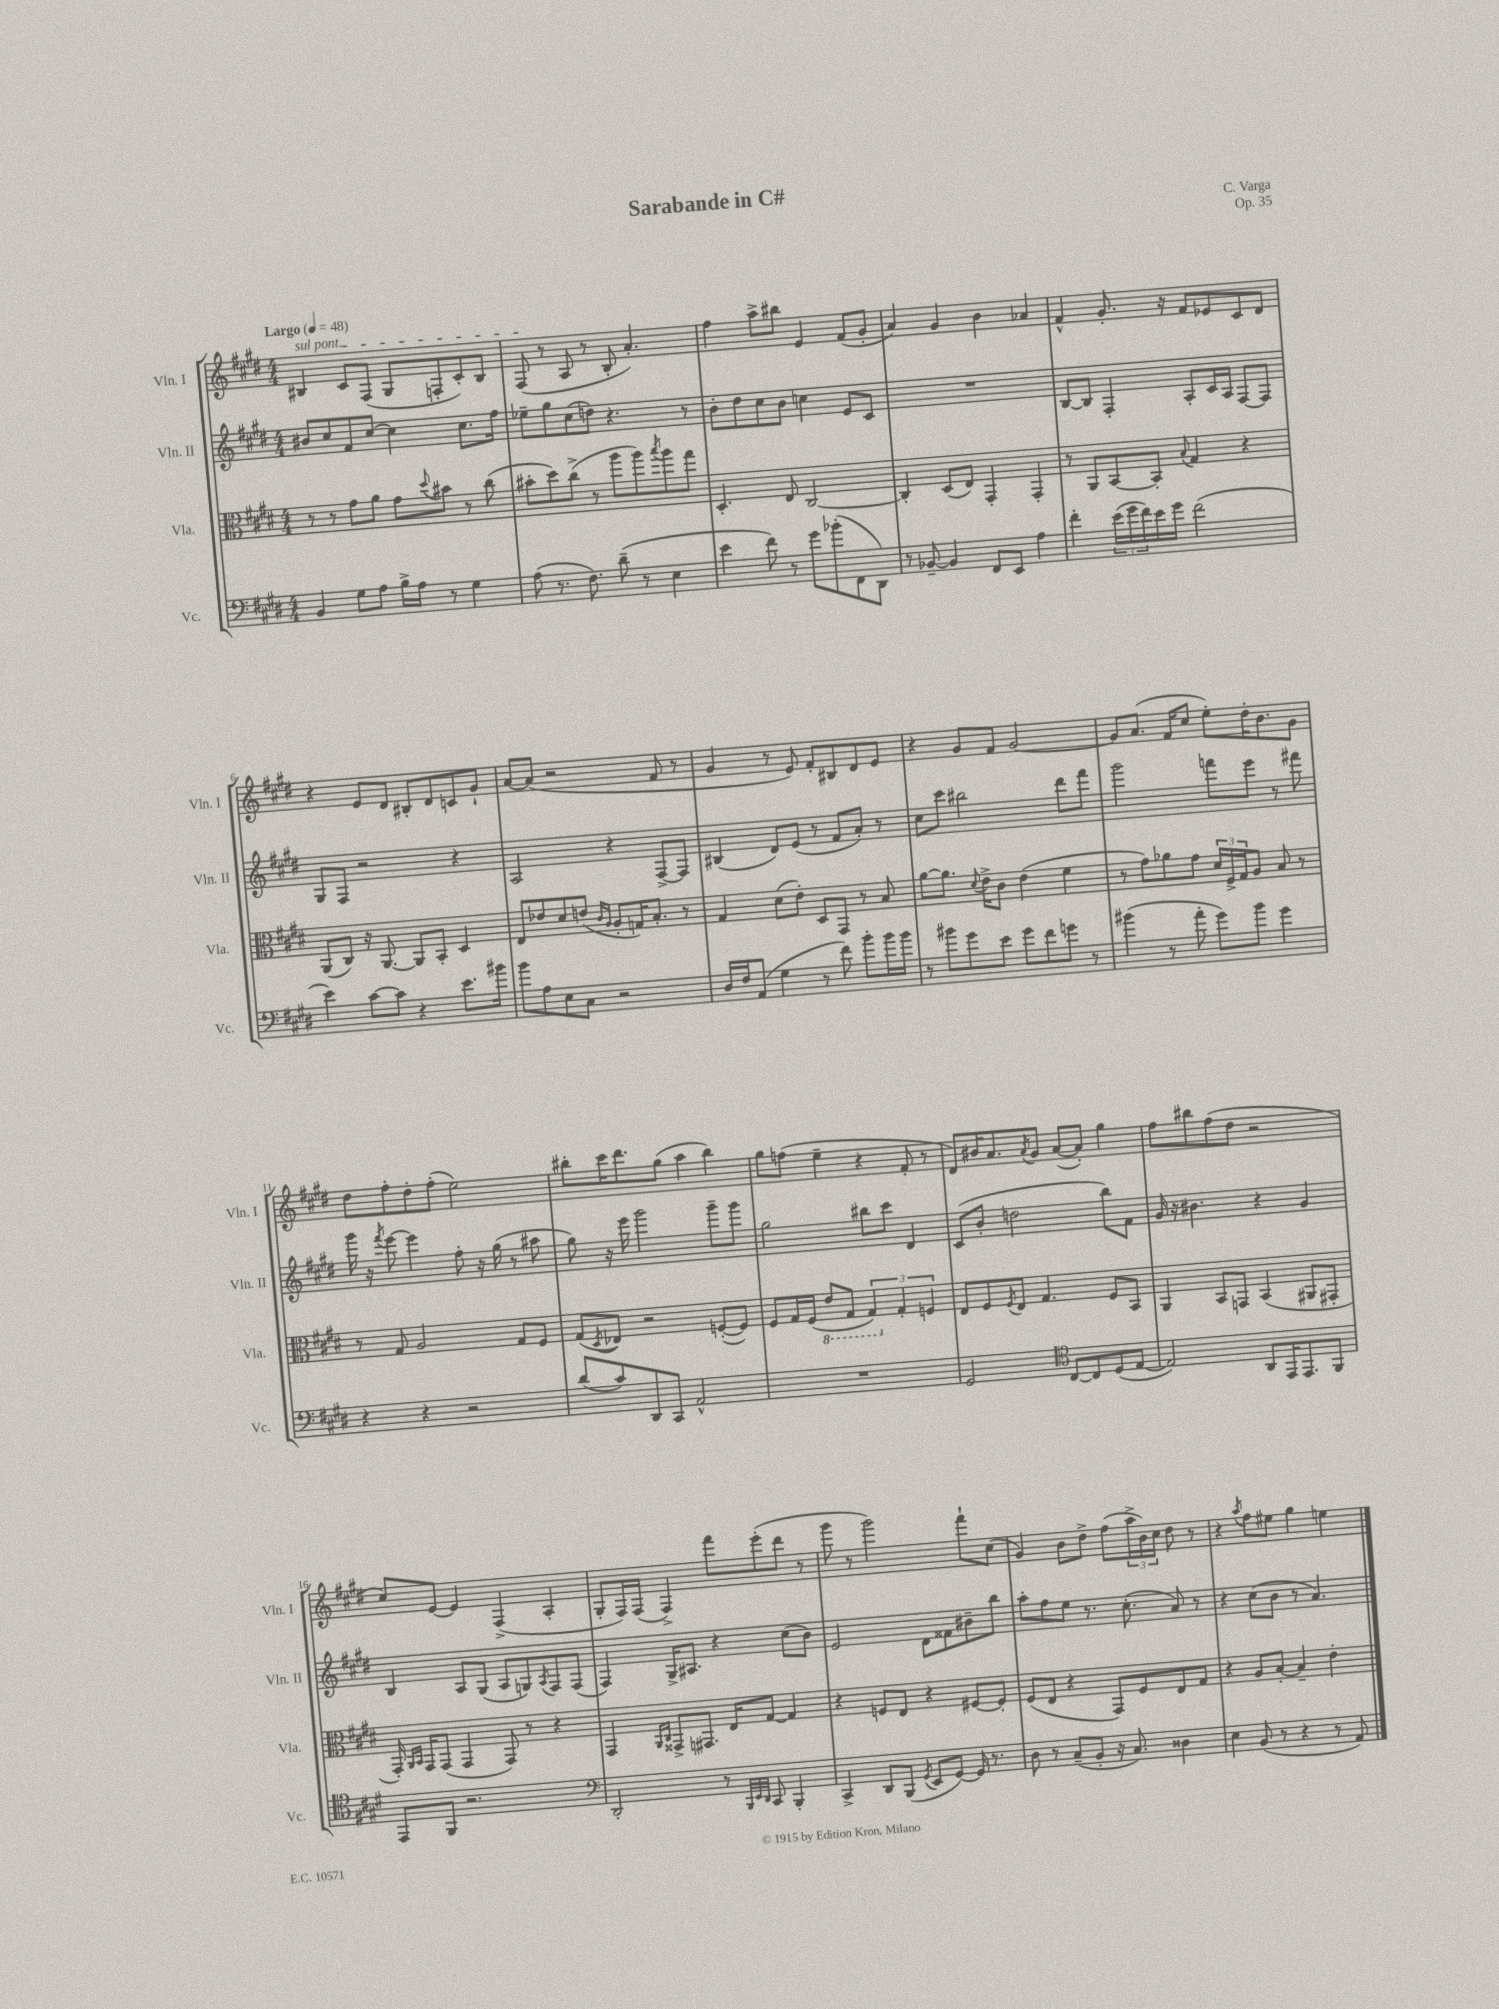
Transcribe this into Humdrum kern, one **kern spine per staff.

**kern	**kern	**kern	**kern
*part4	*part3	*part2	*part1
*staff4	*staff3	*staff2	*staff1
*I"Vc.	*I"Vla.	*I"Vln. II	*I"Vln. I
*I'Vc.	*I'Vla.	*I'Vln. II	*I'Vln. I
*clefF4	*clefC3	*clefG2	*clefG2
*k[f#c#g#d#]	*k[f#c#g#d#]	*k[f#c#g#d#]	*k[f#c#g#d#]
*M4/4	*M4/4	*M4/4	*M4/4
*MM48	*MM48	*MM48	*MM48
=1	=1	=1	=1
!	!	!	!LO:TX:a:B:t=Largo
!	!	!	!LO:TX:a:i:t=sul pont.
4BB/	8r	8b#X/L	4B#X/
.	8r	8cc#/	.
8G#\L	8g#\L	8f#/	8c#/L
8A\J	8a\J	[8cc#/J	(8F#/J
16B^\LL	8g#\L	4cc#\]	8G#/L
16A\JJ	.	.	.
.	8qqdd#/	.	.
8r	8b#X\J	.	8Fn'/
4G#\	8r	8.cc#\L	8c#'/)
.	(8cc#\	.	8B#/J
.	.	16ff#\Jk	.
=2	=2	=2	=2
(8A\	8b#X'\L	8ee-X~\L	(8F#/
8.r	8dd#\)	8gg#\	8r
.	(8cc#^\J	(8cc#\	8A/
8.F#\)	.	.	.
.	8r	8ddn\J)	8r
(8d#~\	8aa\L	4.r	8B'/
8r	8aa\)	.	4.a'/)
.	8qbb/	.	.
4E\	8aa\	.	.
.	8gg#\J	8r	.
=3	=3	=3	=3
4e\	4.D#'/	8b'\L	4ff#\
.	.	8dd#\	.
8f#\)	.	8cc#\	8aa^\L
8r	8E/	8b\J	8bb#X\J
8g#\L	[2C#/	4ccn\	4e/
(8b-X'\	.	.	.
8FF#\	.	8e/L	(8f#/L
8DD#\J)	.	8c#/J	8g#'/J
=4	=4	=4	=4
8r	4C#'/]	1r	4a/)
[8BB-X~/	.	.	.
4BB-/]	(8D#/L	.	4g#/
.	8E/J)	.	.
8FF#/L	4GG#'/	.	4b\
8EE/J	.	.	.
4A\	4GG#'/	.	4a-X/
=5	=5	=5	=5
4f#'\	8r	[8B/L	4f#^^/
.	8AA/L	8B/J]	.
(24e\LL	[8BB/	4F#'/	8.g#'/
24g#\	.	.	.
24f#\)	.	.	.
16e\	8BB'/J]	.	.
16g#\JJ	.	.	16r
.	8qqB/	.	.
(2f#\	4G#/	8A'/L	8f#/L
.	.	16c#/L	8e-X/
.	.	16A/JJ	.
.	4r	[8F#/L	8c#/
.	.	8F#/J]	8d#/J
!!LO:LB:g=z
=6	=6	=6	=6
4e\)	(8AA/L	8G#/L	4r
.	8C#/J)	8F#/J	.
[8c#\L	16r	2r	8e/L
.	[8.AA/	.	.
8c#\J]	.	.	8d#/J
4r	8AA/L]	.	8B#X'/L
.	8BB'/J	.	8d#/
8.e\L	4D#/	4r	8cn/
.	.	.	8g#`/J
16b#X\Jk	.	.	.
=7	=7	=7	=7
8b\L	8E/L	2A/	[8a/L
8A\	8e-X/	.	(8a/J]
8E\	8d#/	.	2r
8C#\J	(8en/J	.	.
.	16qqc#/LL	.	.
.	16qqA/JJ	.	.
2r	8A'/L	4r	.
.	16Gn/K)	.	.
.	8.B'/J	.	.
.	.	[8F#^/L	8f#/
.	8r	8F#/J]	8r
=8	=8	=8	=8
16D#/LL	4G#/	(4B#X/	4g#/
16F#/J	.	.	.
(8AA/J	.	.	.
4G#\	(8d#\L	8d#/L)	8r
.	8e'\J)	(8e/J	8e/)
8r	8D#/L	8r	8f#'/L
8f#\)	8GG#/J	8f#/L	8B#X/
8b'\L	8r	8a'/J)	8d#/
16b\L	8B/	8r	8e/J
16b\JJ	.	.	.
=9	=9	=9	=9
8r	[8a\L	8cc#\L	4r
8b#X\L	8.a\J]	8ccc#\J	.
8g#\	.	2bb#X\	8g#/L
.	8qqd#/	.	.
.	16e^\KL	.	.
8e\J	8c#\J	.	8f#/J
8g#\L	(4e\	.	[2g#/
8f#\	.	.	.
8gn\J	4f#\	8ddd#\L	.
8r	.	8fff#\J	.
=10	=10	=10	=10
(4b#X\	8r	2ggg#\	8g#/L]
.	8g#\L)	.	(8.a/J
8r	8a-X\	.	.
.	.	.	16f#/KL
8a'\	8g#\J	.	8cc#/J
8g#\L)	24d#/LL	8fffn\L	8ee'\L)
.	24F#^/	.	.
.	24G#/J	.	.
8b#\J	8A/J	8eee\J	16dd#'\K
.	.	.	8.b\
4g#\	8B/	8r	.
.	8r	8fff#X\	8g#\J
!!LO:LB:g=z
=11	=11	=11	=11
4r	8r	16ggg#\	8dd#\L
.	.	16r	.
.	.	8qfff#/	.
.	8G#/	[8eee\	8ff#'\
4r	2A/	4eee\]	8dd#'\
.	.	.	(8ff#'\J
2r	.	8ff#'\	2ee\)
.	.	16r	.
.	.	(16gg#\	.
.	8G#/L	8r	.
.	8F#/J	8aa#X\	.
=12	=12	=12	=12
(8d#/L	(8G#/L	8gg#\)	8bb#X'\L
.	8qD#/	.	.
8c#/)	8E-X/J)	16r	16ccc#\K
.	.	16eee\	8.ddd#\
8DD#/	2r	2ggg#\	.
8CC#/J	.	.	(8gg#\J
2AA^^/	.	.	4aa\
.	([8Fn'/L	8ggg#~\L	4bb#\)
.	8F/J])	8ggg#\J	.
=13	=13	=13	=13
1r	8F#/L	2gg#\	8gg#\L
.	16G#/L	.	(8ffn\J
.	(16F#/JJ	.	.
*	*8ba	*	*
.	8E/L	.	4ee~\
.	8GG#/J	.	.
.	6GG#/)	8bb#X\L	4r
.	.	8ccc#\J	.
*	*X8ba	*	*
.	6G#'/	.	.
.	.	4d#/	8f#'/
.	6Fn/	.	.
.	.	.	8r
=14	=14	=14	=14
2GG#/	8E/L	(8c#/L	8d#/L)
.	8F#/	8b'/J	16b#X/K
.	.	.	8.a/
.	8qF#/	.	.
.	8E/J	2ddn\	.
.	.	.	8qa/
.	4.G#/	.	8g#/J
*clefC4	*	*	*
[8C#/L	.	.	([8a/L
8C#/]	.	.	8a'/J])
(8D#/	8F#/L	8bb\L)	4gg#\
[8E/J	8BB/J	8f#\J	.
=15	=15	=15	=15
2E/])	4AA/	16g#/	8ff#\L
.	.	16r	.
.	.	4.b#X\	8bb#X\
.	8BB/L	.	(8ff#\
.	8GGn/J	.	8dd#\J
8AA/L	(4BB/	4r	2r
16EE/K	.	.	.
8.EE/	.	.	.
.	8AA#X/L	4g#/	.
8FF#/J	8GG#X'/J	.	.
!!LO:LB:g=z
=16	=16	=16	=16
8EE/L	16GG#'/)	4B/	8cc#/L)
.	16qqAA/LL	.	.
.	16qqBB/JJ	.	.
.	16GG#/KL	.	.
8FF#/J	(8GG#/J	.	[8e/J
2.r	4GG#/	8A/L	4e/]
.	.	(8G#/J	.
.	8GG#/)	8A/L	(4F#^/
.	8r	8Gn/)	.
.	.	8qA/	.
.	4r	8F#/	4A'/
.	.	(8F#/J	.
=17	=17	=17	=17
*clefF4	*	*	*
2DD#'/	4GG#/	4F#/)	8G#'/L
.	.	.	16F#/L)
.	.	.	(16F#/JJ
.	16qqAA/LL	.	.
.	16qqC#/JJ	.	.
.	8GG##X^/L	16G#^/KL	4F#^/)
.	.	8.A#X/J	.
.	8.GG#X/J	.	.
8r	.	4r	8fff#\L
.	16E/KL	.	.
32qqBBB/LLL	.	.	.
32qqEE/	.	.	.
32qqDD#/JJJ	.	.	.
8CC#/	[8G#/J	.	(8eee'\
4BBB'/	4G#/]	(8cc#\L	8ddd#\J
.	.	8b\J)	8r
=18	=18	=18	=18
4CC#^/	4r	2e/	8ggg#\
.	.	.	8r
8DD#/L	8Fn/L	.	2ggg#\)
(8BBB/J	8E/J	.	.
8qGG#/	.	.	.
8EE/L	4r	8d#\L	.
[8GG#/J)	.	8f##X\	.
16GG#/]	[8F#X/L	8b#X~\	8fff#`\L
8.r	.	.	.
.	8F#'/J]	8bb\J	(8cc#\J
=19	=19	=19	=19
8D#\	(8F#/L	8aa'\L	4g#/)
8r	8E/J	8ff#\	.
(8C#~/L	4r	8ee\J	8b\L
8BB'/J	.	8.r	8dd#^\J
16r	8GG#/L)	.	(8ff#\L
8.C#/)	.	(8.cc#'\	.
.	8F#/	.	24aa^\L
.	.	.	24b\)
.	.	.	24cc#\JJ
4D##X\	8E/	8a/)	8dd#\
.	8G#/J	8r	8r
=20	=20	=20	=20
4E\	4r	4r	4r
.	.	.	8qaa/
(8BB/	8A/L	(8cc#\L	8ff#\L
8r	[8B'/J	8b\J	8ee#X\J
4r	4B~/]	8r	4gg#\
.	.	4.a/)	.
8r	4e'\	.	4een\
8AA/)	.	.	.
==	==	==	==
*-	*-	*-	*-
